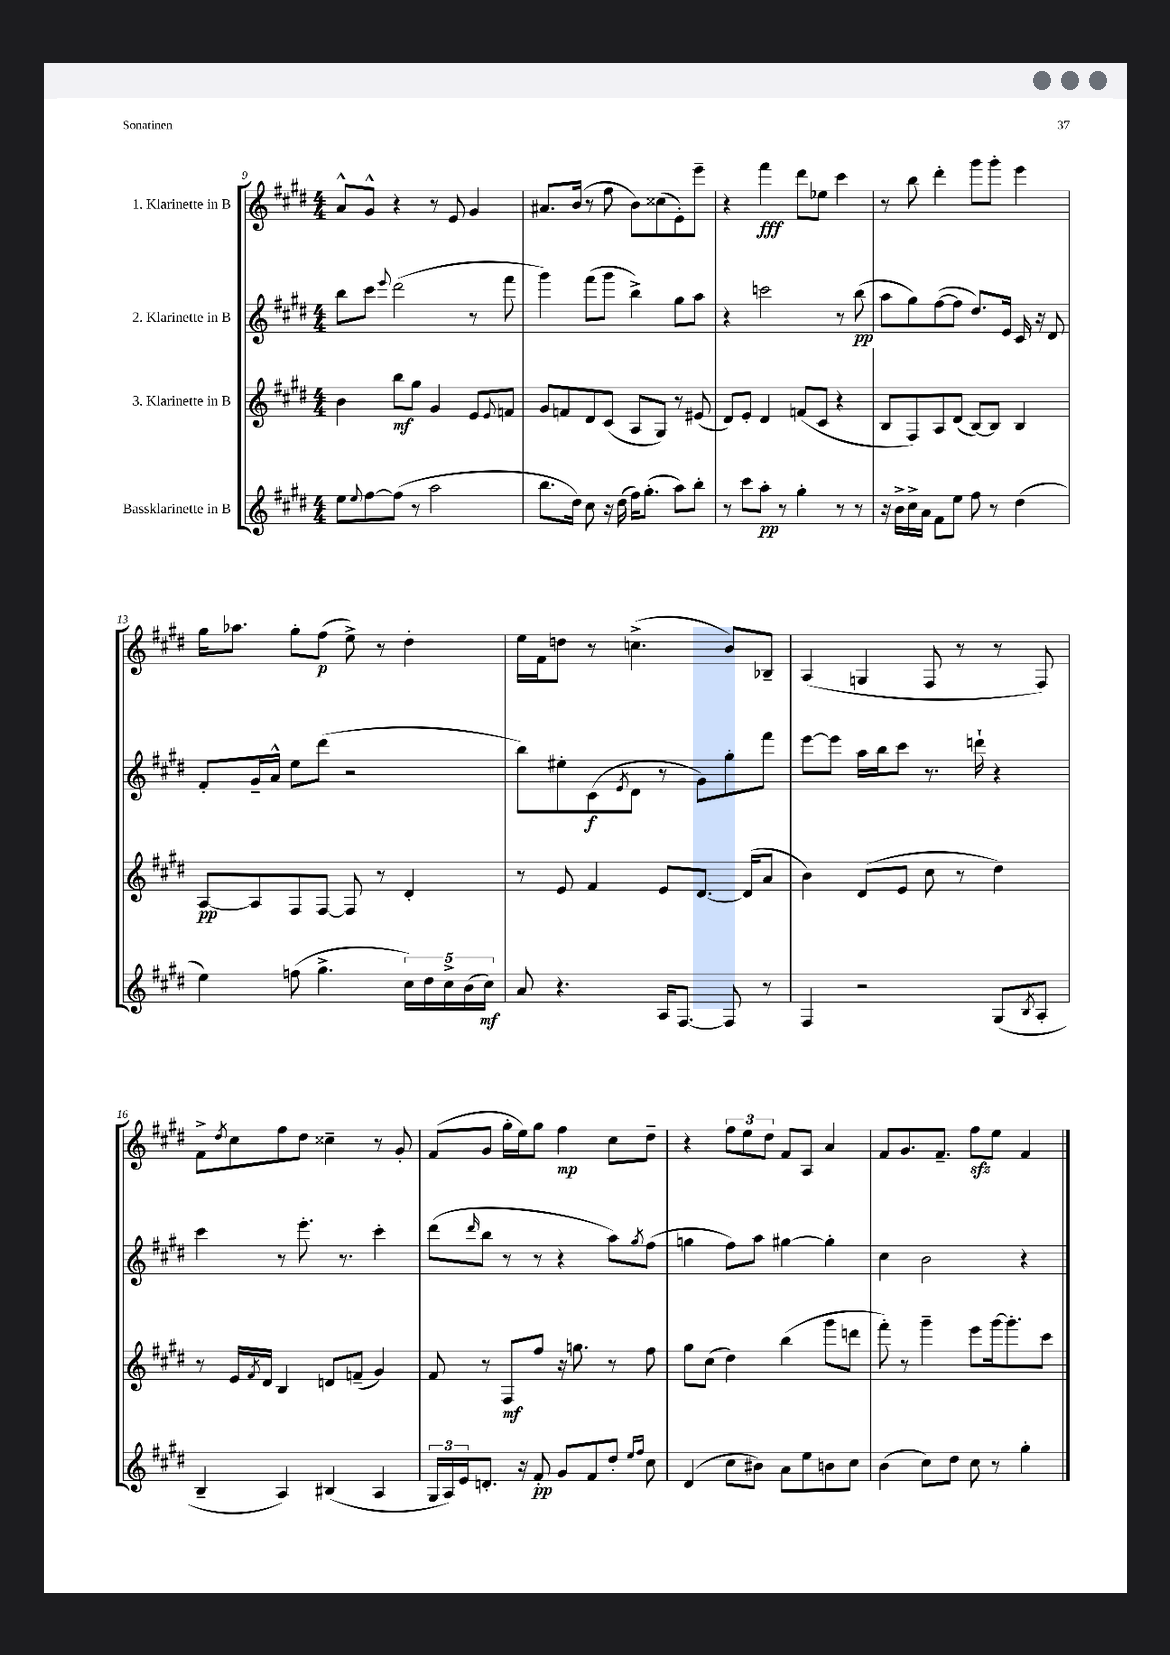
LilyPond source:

<<
\new StaffGroup <<
\new Staff = "s0" \with { instrumentName = "1. Klarinette in B" } {
    \clef treble \key e \major \numericTimeSignature \time 4/4
    a'8-^ gis'8-^ r4 r8 e'8 gis'4 |
    ais'8. b'16( r8 fis''8 b'8) cisis''8( e'8-.) e'''8-- |
    r4 fis'''4\fff dis'''8 ees''8 cis'''4 |
    r8 b''8 dis'''4-. gis'''8 gis'''8-. e'''4 |
    gis''16 aes''8. gis''8-. fis''8\p( e''8->) r8 dis''4-. |
    e''16 fis'16 d''8 r8 c''4.->( b'8) bes8-- |
    a4( g4 fis8 r8 r8 fis8) |
    fis'8-> \acciaccatura { dis''8 } cis''8 fis''8 dis''8 cisis''4-- r8 gis'8-. |
    fis'8( gis'8 gis''16-. e''16) gis''8 fis''4\mp cis''8 dis''8-- |
    r4 \tuplet 3/2 { fis''8 e''8 dis''8 } fis'8 a8 a'4 |
    fis'8 gis'8. fis'8.-- fis''8\sfz e''8 fis'4 \bar "|." |
}
\new Staff = "s1" \with { instrumentName = "2. Klarinette in B" } {
    \clef treble \key e \major \numericTimeSignature \time 4/4
    b''8 cis'''8 \appoggiatura { e'''8 } dis'''2( r8 fis'''8 |
    gis'''4) fis'''8( gis'''8 b''4->) gis''8 a''8 |
    r4 c'''2 r8 b''8\pp( |
    a''8 gis''8) fis''8~( fis''8 dis''8.) e'16 cis'16 r16 dis'8 |
    fis'8-. gis'16-- a'16-^ e''8 dis'''8( r2 |
    b''8) eis''8-. cis'8\f( \acciaccatura { e'8 } dis'8 r8 gis'8) gis''8-. fis'''8 |
    e'''8~ e'''8 a''16 b''16 cis'''8 r8. d'''16-! r4 |
    cis'''4 r8 e'''8.-. r8. cis'''4-. |
    dis'''8( \grace { dis'''16 } b''8 r8 r8 r4 a''8) \acciaccatura { gis''8 } fis''8( |
    g''4 fis''8) a''8 gis''4~ gis''4-. |
    cis''4 b'2 r4 \bar "|." |
}
\new Staff = "s2" \with { instrumentName = "3. Klarinette in B" } {
    \clef treble \key e \major \numericTimeSignature \time 4/4
    b'4 b''8\mf gis''8 gis'4 e'8 \appoggiatura { e'8 } f'8 |
    gis'8 f'8 dis'8 cis'8( a8 gis8) r8 eis'8( |
    dis'8) e'8-. dis'4 f'8( cis'8 r4 |
    b8 fis8) a8 dis'8( b8~) b8 b4 |
    a8~\pp a8 fis8 fis8~ fis8 r8 dis'4-. |
    r8 e'8 fis'4 e'8 dis'8.~ dis'16( a'8 |
    b'4) dis'8( e'8 cis''8 r8 dis''4) |
    r8 e'16 \acciaccatura { fis'8 } dis'16 b4 d'8 f'8--( gis'4) |
    fis'8 r8 fis8\mf fis''8 r16 g''8. r8 fis''8 |
    gis''8 cis''8( dis''4) b''4( gis'''8 d'''8 |
    fis'''8-.) r8 gis'''4-- e'''8 gis'''16~ gis'''8.-. cis'''8 \bar "|." |
}
\new Staff = "s3" \with { instrumentName = "Bassklarinette in B" } {
    \clef treble \key e \major \numericTimeSignature \time 4/4
    e''8 \appoggiatura { e''8 } fis''8~ fis''8( r8 a''2 |
    b''8. dis''16) cis''8 r16 dis''16( fis''16) gis''8.-.( a''8) b''8-. |
    r8 cis'''8 a''8-.\pp r8 gis''4-. r8 r8 |
    r16 b'16-> cis''16-> a'16 fis'8 e''8 fis''8 r8 dis''4( |
    e''4) f''8( gis''4.-> \tuplet 5/4 { cis''16) dis''16 cis''16-> b'16( cis''16\mf) } |
    a'8 r4. a16 fis8.~ fis8 r8 |
    fis4 r2 gis8( \acciaccatura { b8 } a8-. |
    b4-- a4) bis4( a4 |
    \tuplet 3/2 { gis16 a16) e'16 } d'8.-. r16 fis'8-.\pp gis'8 fis'8 dis''8-. \grace { e''16 fis''16 } cis''8 |
    dis'4( cis''8 bis'8) a'8 e''8 b'8 cis''8 |
    b'4( cis''8) dis''8 cis''8 r8 gis''4-. \bar "|." |
}
>>
>>
\layout { \context { \Score currentBarNumber = #9 } }
